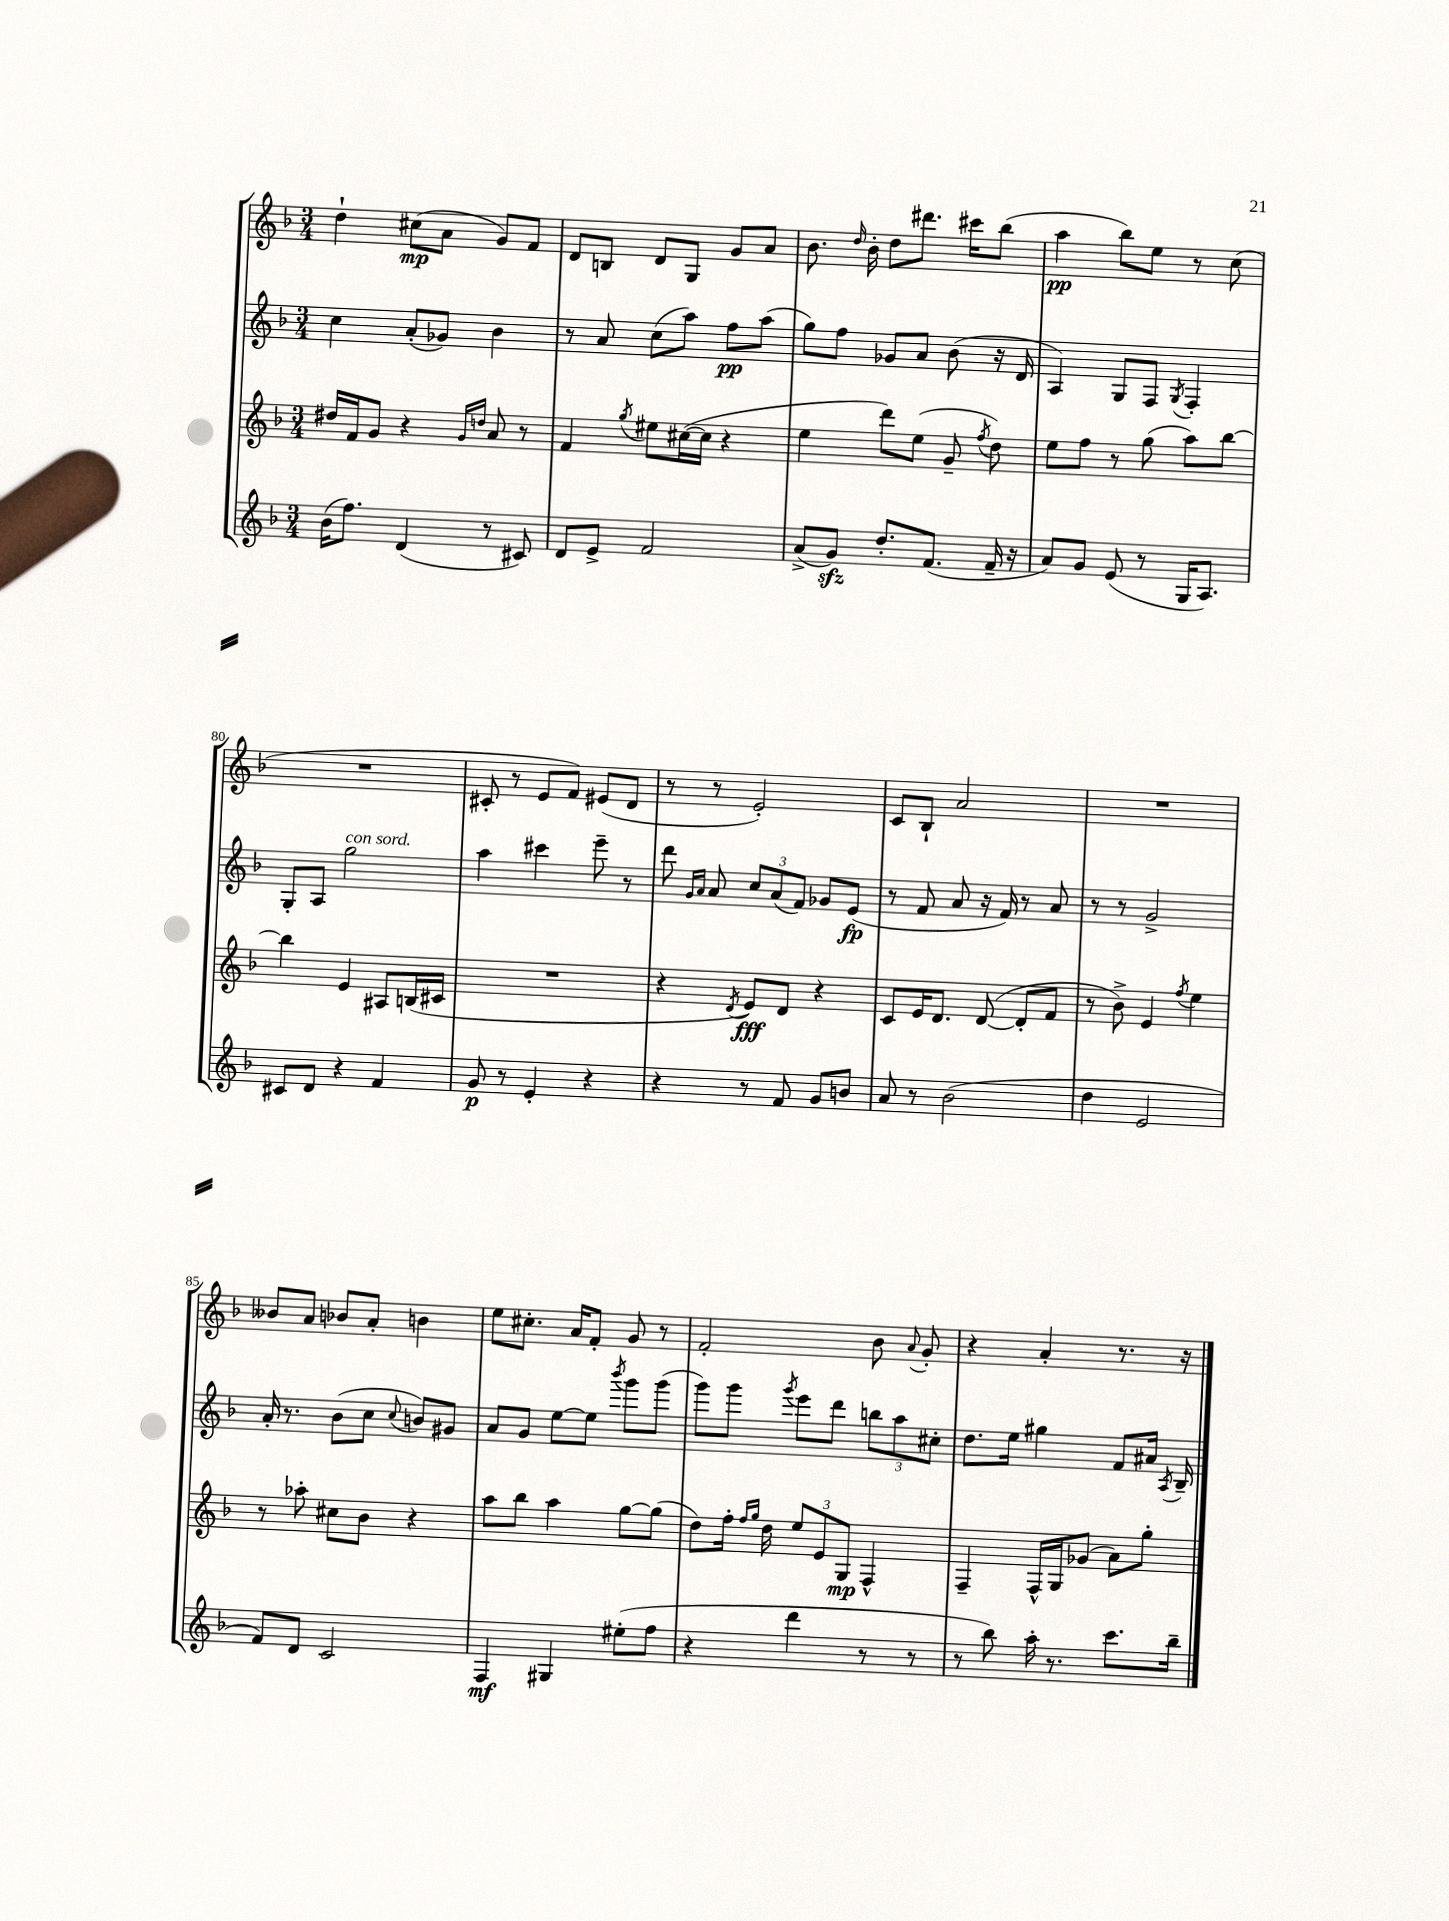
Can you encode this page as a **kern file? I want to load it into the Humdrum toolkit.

**kern	**dynam	**kern	**dynam	**kern	**dynam	**kern	**dynam
*part4	*part4	*part3	*part3	*part2	*part2	*part1	*part1
*staff4	*staff4	*staff3	*staff3	*staff2	*staff2	*staff1	*staff1
*clefG2	*	*clefG2	*	*clefG2	*	*clefG2	*
*k[b-]	*	*k[b-]	*	*k[b-]	*	*k[b-]	*
*M3/4	*	*M3/4	*	*M3/4	*	*M3/4	*
=76	=76	=76	=76	=76	=76	=76	=76
(16b-\KL	.	16dd#X/LL	.	4cc\	.	4dd`\	.
8.ff\J)	.	16f/J	.	.	.	.	.
.	.	8g/J	.	.	.	.	.
(4d/	.	4r	.	(8a'/L	.	(8cc#X\L	mp
.	.	.	.	8g-X/J)	.	8a\J	.
.	.	16qqg/LL	.	.	.	.	.
.	.	16qqddn/JJ	.	.	.	.	.
8r	.	8a/	.	4b-\	.	8g/L)	.
8c#X/)	.	8r	.	.	.	8f/J	.
=77	=77	=77	=77	=77	=77	=77	=77
8d/L	.	4f/	.	8r	.	8d/L	.
8e^/J	.	.	.	8a/	.	8Bn/J	.
.	.	8qgg/	.	.	.	.	.
2f/	.	8ee#X\L	.	(8cc\L	.	8d/L	.
.	.	([16cc#X\L	.	8aa\J)	.	8G/J	.
.	.	16cc#\JJ]	.	.	.	.	.
.	.	4r	.	8ff\L	pp	8g/L	.
.	.	.	.	(8aa\J	.	8a/J	.
=78	=78	=78	=78	=78	=78	=78	=78
(8a^/L	.	4ee\	.	8gg\L)	.	8.b-\	.
8gzz/J)	.	.	.	8ff\J	.	.	.
.	.	.	.	.	.	16qqdd/	.
.	.	.	.	.	.	16b-'\	.
8.dd'/L	.	8ddd\L)	.	8g-X/L	.	8dd\L	.
.	.	(8ee\J	.	8a/J	.	8.ddd#X\J	.
(8.f/J	.	.	.	.	.	.	.
.	.	8g~/	.	(8b-\	.	.	.
.	.	.	.	.	.	16ccc#X\KL	.
.	.	8qff/	.	.	.	.	.
16f~/	.	8dd\)	.	16r	.	(8bb-\J	.
16r	.	.	.	16d/	.	.	.
=79	=79	=79	=79	=79	=79	=79	=79
8a/L)	.	8ee\L	.	4A/)	.	4aa\	pp
8g/J	.	8ff\J	.	.	.	.	.
(8e/	.	8r	.	8G/L	.	8bb-\L)	.
8r	.	(8gg\	.	8F/J	.	8ee\J	.
.	.	.	.	8qG/	.	.	.
16G/KL	.	8aa\L)	.	4F'/	.	8r	.
8.A/J)	.	.	.	.	.	.	.
.	.	[8bb-\J	.	.	.	(8cc\	.
!!LO:LB:g=z
=80	=80	=80	=80	=80	=80	=80	=80
8c#X/L	.	4bb-\]	.	8G'/L	.	2.r	.
8d/J	.	.	.	8A/J	.	.	.
!	!	!	!	!LO:TX:a:i:t=con sord.	!	!	!
4r	.	4e/	.	2gg\	.	.	.
4f/	.	8A#X/L	.	.	.	.	.
.	.	(16Bn/L	.	.	.	.	.
.	.	16c#X/JJ	.	.	.	.	.
=81	=81	=81	=81	=81	=81	=81	=81
8g/	p	2.r	.	4aa\	.	8c#X'/	.
8r	.	.	.	.	.	8r	.
4e'/	.	.	.	4ccc#X\	.	8e/L	.
.	.	.	.	.	.	8f/J)	.
4r	.	.	.	8eee~\	.	(8e#X/L	.
.	.	.	.	8r	.	8d/J	.
=82	=82	=82	=82	=82	=82	=82	=82
4r	.	4r	.	8ddd\	.	8r	.
.	.	.	.	16qqg/LL	.	.	.
.	.	.	.	16qqa/JJ	.	.	.
.	.	.	.	8a/	.	8r	.
.	.	8qd/	.	.	.	.	.
8r	.	8e/L)	fff	12cc/L	.	2e'/)	.
.	.	.	.	(12a/	.	.	.
8f/	.	8d/J	.	.	.	.	.
.	.	.	.	12f/J)	.	.	.
8g/L	.	4r	.	8g-X/L	.	.	.
8bn/J	.	.	.	(8e/J	fp	.	.
=83	=83	=83	=83	=83	=83	=83	=83
8a/	.	8c/L	.	8r	.	8c/L	.
8r	.	16e/K	.	8f/	.	8B-`/J	.
.	.	8.d/J	.	.	.	.	.
(2b-\	.	.	.	8a/	.	2a/	.
.	.	([8d/	.	16r	.	.	.
.	.	.	.	16f/)	.	.	.
.	.	8d'/L]	.	8r	.	.	.
.	.	8f/J	.	8a/	.	.	.
=84	=84	=84	=84	=84	=84	=84	=84
4dd\	.	8r	.	8r	.	2.r	.
.	.	8b-^\)	.	8r	.	.	.
2e/	.	4e/	.	2g^/	.	.	.
.	.	8qff/	.	.	.	.	.
.	.	4ee\	.	.	.	.	.
!!LO:LB:g=z
=85	=85	=85	=85	=85	=85	=85	=85
8f/L)	.	8r	.	16a'/	.	8b--X/L	.
.	.	.	.	8.r	.	.	.
8d/J	.	8aa-X'\	.	.	.	8a/J	.
2c/	.	8cc#X\L	.	(8b-\L	.	8b-X/L	.
.	.	8b-\J	.	8cc\J	.	8a'/J	.
.	.	.	.	8qqcc/	.	.	.
.	.	4r	.	8bn/L)	.	4bn\	.
.	.	.	.	8g#X/J	.	.	.
=86	=86	=86	=86	=86	=86	=86	=86
4F/	mf	8aa\L	.	8a/L	.	8ee\L	.
.	.	8bb-\J	.	8g/J	.	8.cc#X'\J	.
4G#X/	.	4aa\	.	[8ee\L	.	.	.
.	.	.	.	.	.	16a/KL	.
.	.	.	.	8ee\J]	.	8f'/J	.
.	.	.	.	8qbbb-/	.	.	.
(8ee#X'\L	.	[8gg\L	.	8ggg\L	.	8g/	.
8ff\J	.	(8gg\J]	.	(8ggg\J	.	8r	.
=87	=87	=87	=87	=87	=87	=87	=87
4r	.	8dd\L)	.	8ggg\L)	.	2f'/	.
.	.	16ff'\Jk	.	8ggg\J	.	.	.
.	.	16qqff/LL	.	.	.	.	.
.	.	16qqgg/JJ	.	.	.	.	.
.	.	16dd\	.	.	.	.	.
.	.	.	.	8qggg/	.	.	.
4ddd\	.	12ee/L	.	8eee\L	.	.	.
.	.	12e/	.	.	.	.	.
.	.	.	.	8ddd\J	.	.	.
.	.	12G/J	mp	.	.	.	.
8r	.	4F^^/	.	12bbn\L	.	8b-\	.
.	.	.	.	12aa\	.	.	.
.	.	.	.	.	.	8qqa/	.
8r	.	.	.	.	.	8g'/	.
.	.	.	.	12cc#X'\J	.	.	.
=88	=88	=88	=88	=88	=88	=88	=88
8r	.	4F~/	.	8.dd\L	.	4r	.
8bb-\)	.	.	.	.	.	.	.
.	.	.	.	16ee\Jk	.	.	.
16aa'\	.	16F^^/LL	.	4gg#X\	.	4a'/	.
8.r	.	16G/J	.	.	.	.	.
.	.	(8g-X/J	.	.	.	.	.
8.ccc\L	.	8a\L)	.	8f/L	.	8.r	.
.	.	8gg'\J	.	16a#X/Jk	.	.	.
.	.	.	.	8qA/	.	.	.
16bb-~\Jk	.	.	.	16B-~/	.	16r	.
==	==	==	==	==	==	==	==
*-	*-	*-	*-	*-	*-	*-	*-
